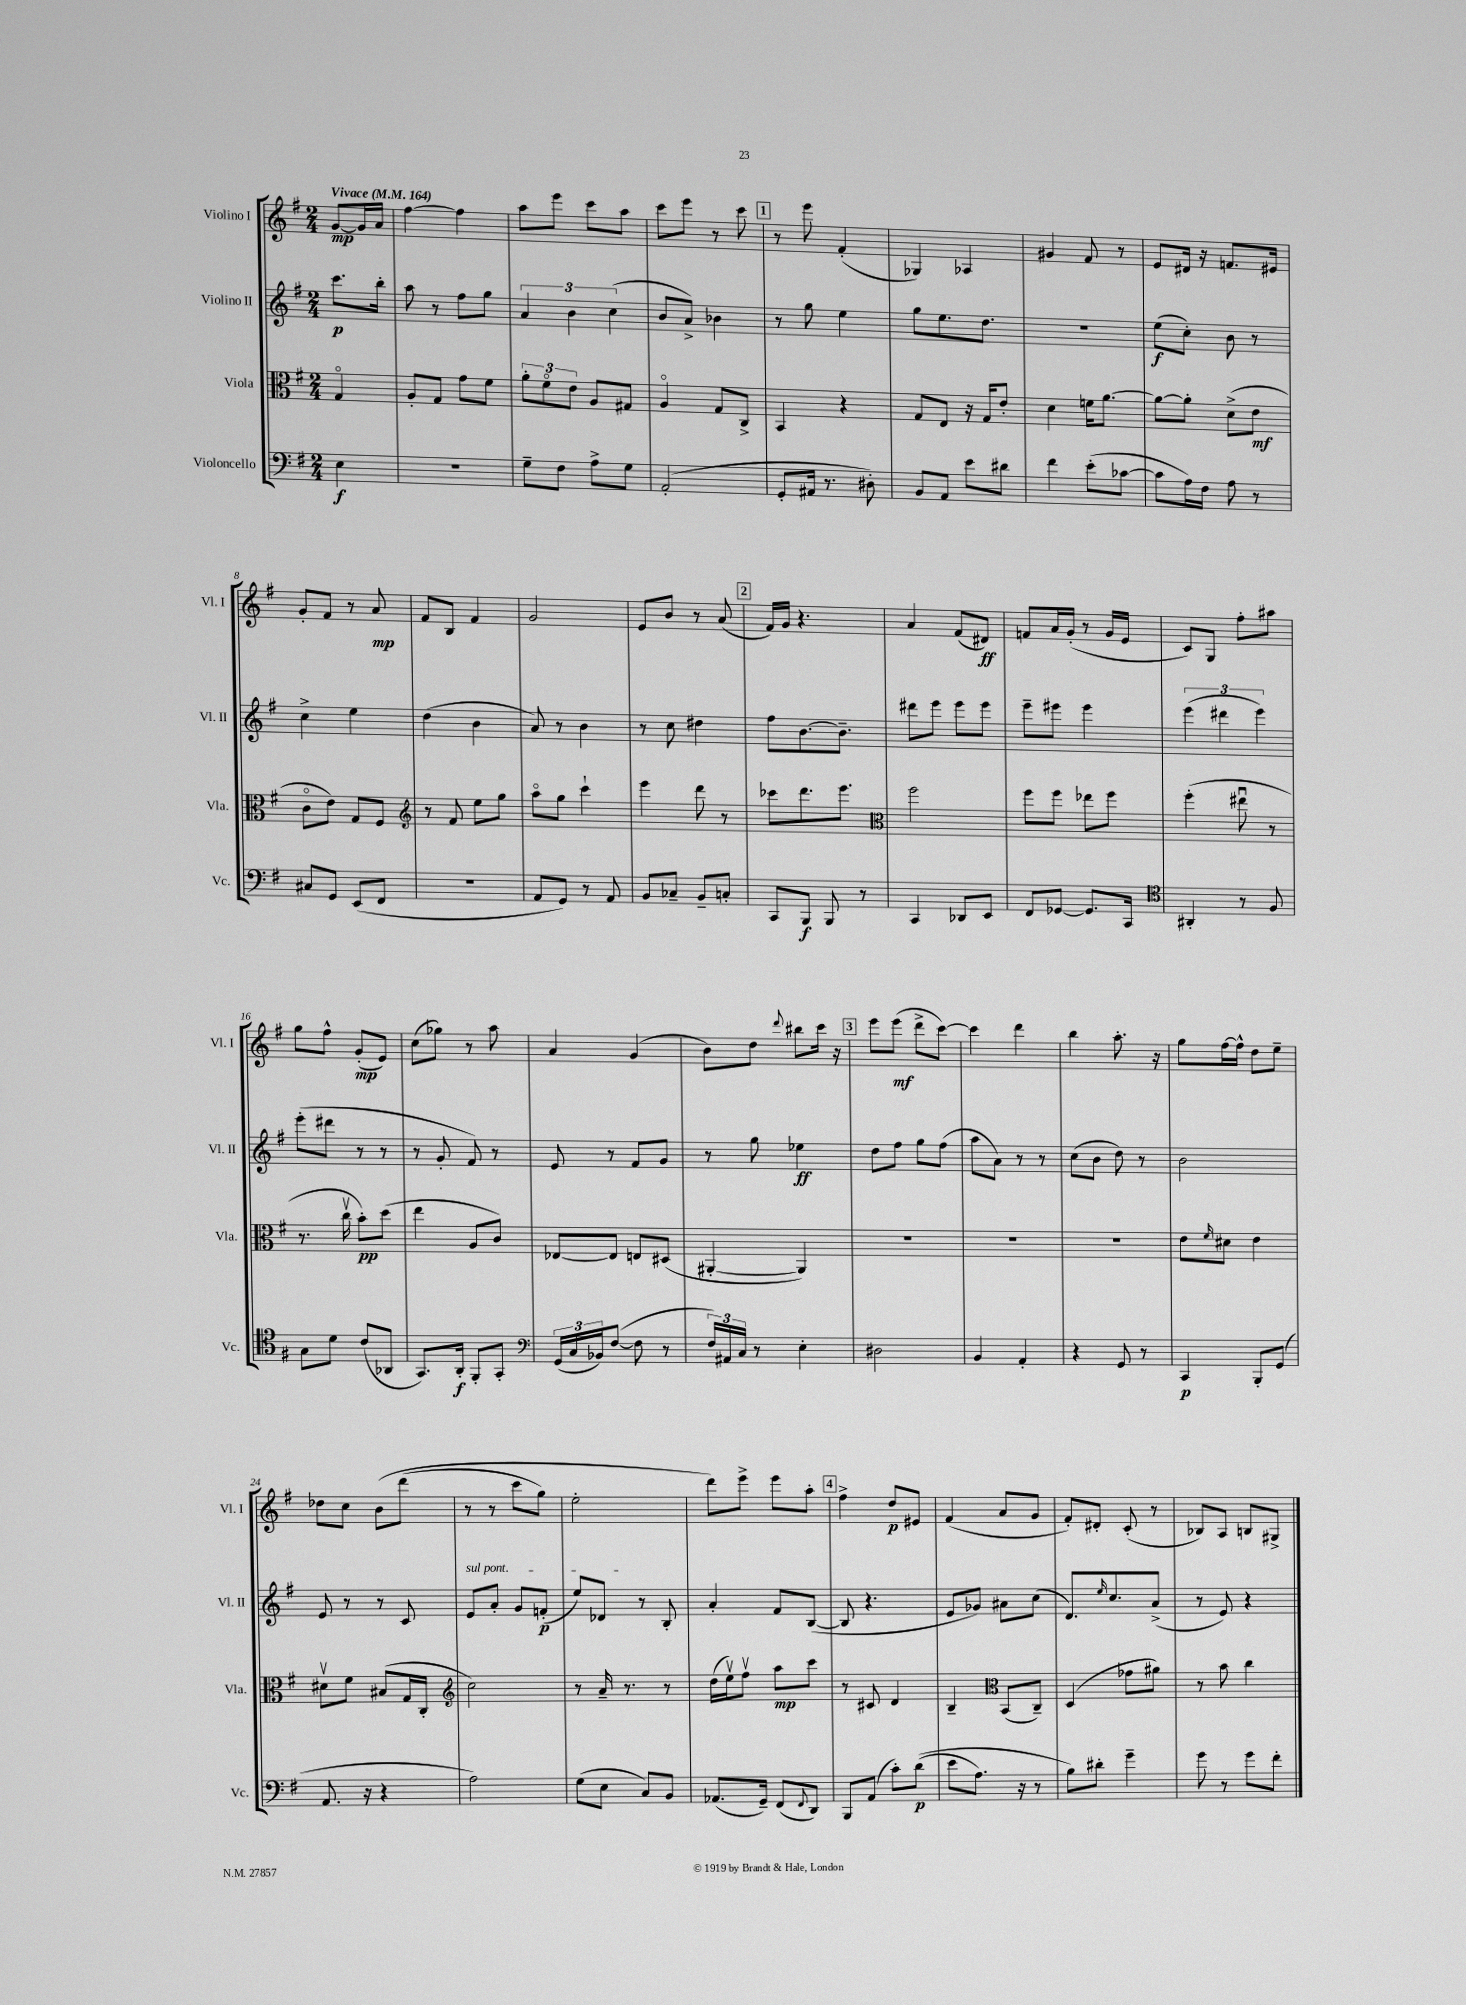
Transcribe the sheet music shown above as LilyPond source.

<<
\new StaffGroup <<
\new Staff = "s0" \with { instrumentName = "Violino I" shortInstrumentName = "Vl. I" } {
    \clef treble \key g \major \numericTimeSignature \time 2/4 \partial 4 \tempo "Vivace" 4 = 164
    g'8~\mp g'16 a'16 |
    fis''4~ fis''4 |
    a''8 e'''8 c'''8 a''8 |
    c'''8 e'''8 r8 c'''8 |
    \mark \markup { \box "1" } r8 e'''8 fis'4-.( |
    ges4) aes4 |
    gis'4 fis'8 r8 |
    e'8 dis'16 r16 f'8. eis'16 |
    g'8-. fis'8 r8 a'8\mp |
    fis'8 b8 fis'4 |
    g'2 |
    e'8 b'8 r8 a'8( |
    \mark \markup { \box "2" } fis'16) g'16 r4. |
    a'4 fis'8( dis'8\ff) |
    f'8 a'16 g'16-.( r8 g'16 e'16 |
    c'8) g8 fis''8-. ais''8 |
    g''8 fis''8-^ g'8-.\mp( e'8) |
    c''8( ges''8) r8 a''8 |
    a'4 g'4( |
    b'8) d''8 \appoggiatura { d'''8 } bis''8 c'''16 r16 |
    \mark \markup { \box "3" } e'''8 e'''8\mf( d'''8-> c'''8~) |
    c'''4 d'''4 |
    b''4 a''8.-. r16 |
    g''8 fis''16~ fis''16-^ d''8 e''8-- |
    des''8 c''8 b'8\( d'''8( |
    r8 r8 c'''8 g''8) |
    e''2-. |
    d'''8\) e'''8-> e'''8 a''8-. |
    \mark \markup { \box "4" } fis''4-> d''8\p eis'8 |
    fis'4( a'8 g'8 |
    fis'8-.) dis'8-. c'8-.( r8 |
    bes8) a8 b8 gis8-> \bar "|." |
}
\new Staff = "s1" \with { instrumentName = "Violino II" shortInstrumentName = "Vl. II" } {
    \clef treble \key g \major \numericTimeSignature \time 2/4 \partial 4
    c'''8.\p b''16-. |
    a''8 r8 fis''8 g''8 |
    \tuplet 3/2 { a'4 b'4 c''4( } |
    b'8 a'8->) bes'4 |
    \mark \markup { \box "1" } r8 g''8 e''4 |
    g''8 e''8. d''8. |
    R2 |
    e''8\f( c''8-.) b'8 r8 |
    c''4-> e''4 |
    d''4( b'4 |
    a'8) r8 b'4 |
    r8 c''8 dis''4 |
    \mark \markup { \box "2" } fis''8 b'8.~ b'8.-- |
    dis'''8 e'''8 e'''8 e'''8 |
    e'''8-- eis'''8 eis'''4 |
    \tuplet 3/2 { e'''4( dis'''4 e'''4) } |
    e'''8-.( dis'''8 r8 r8 |
    r8 g'8-. fis'8) r8 |
    e'8 r8 fis'8 g'8 |
    r8 g''8 ees''4\ff |
    \mark \markup { \box "3" } d''8 fis''8 g''8 fis''8( |
    a''8 a'8) r8 r8 |
    c''8( b'8 d''8) r8 |
    b'2 |
    e'8 r8 r8 c'8 |
    \once \override TextSpanner.bound-details.left.text = \markup { \italic "sul pont." } e'8\startTextSpan a'8-. g'8 f'8-.\p( |
    e''8) des'8\stopTextSpan r8 b8-. |
    a'4-. fis'8 b8~( |
    \mark \markup { \box "4" } b8 r4. |
    e'8 ges'8) ais'8 c''8( |
    d'8.) \grace { e''16 } c''8. a'8->( |
    r8 e'8) r4 \bar "|." |
}
\new Staff = "s2" \with { instrumentName = "Viola" shortInstrumentName = "Vla." } {
    \clef alto \key g \major \numericTimeSignature \time 2/4 \partial 4
    g4\flageolet |
    a8-. g8 g'8 fis'8 |
    \tuplet 3/2 { a'8-. fis'8\flageolet e'8 } a8 gis8 |
    a4\flageolet g8 c8-> |
    \mark \markup { \box "1" } b,4 r4 |
    g8 e8 r16 g16 e'8-. |
    d'4 f'16 a'8.~ |
    a'8~ a'8-. d'8->( e'8\mf |
    c'8\flageolet e'8) g8 fis8 |
    \clef treble r8 fis'8 e''8 g''8 |
    a''8\flageolet g''8 c'''4-! |
    e'''4 d'''8 r8 |
    \mark \markup { \box "2" } ces'''8 d'''8. e'''8. |
    \clef alto fis''2 |
    fis''8 fis''8 ees''8 fis''8 |
    fis''4-.( eis''8\downbow r8 |
    r8. c''16\upbow b'8-.\pp) d''8( |
    e''4 a8 c'8) |
    ees8~ ees8 e8 dis8( |
    ais,4~-. ais,4) |
    \mark \markup { \box "3" } R2 |
    R2 |
    R2 |
    e'8 \grace { fis'16 } dis'8 e'4 |
    dis'8\upbow fis'8 bis8( g16 c16-. |
    \clef treble c''2) |
    r8 a'16-- r8. r8 |
    d''16( e''16\upbow) fis''8\upbow a''8\mp c'''8 |
    \mark \markup { \box "4" } r8 cis'8 d'4 |
    b4-- \clef alto b,8( c8--) |
    d4( ges'8 ais'8) |
    r8 b'8 c''4 \bar "|." |
}
\new Staff = "s3" \with { instrumentName = "Violoncello" shortInstrumentName = "Vc." } {
    \clef bass \key g \major \numericTimeSignature \time 2/4 \partial 4
    e4\f |
    r2 |
    g8-- fis8 a8-> g8 |
    a,2-.( |
    \mark \markup { \box "1" } g,8-. ais,16 r8. dis8-.) |
    b,8 a,8 e'8 dis'8 |
    fis'4 e'8-.( ces'8~ |
    ces'8 a16) fis16 a8 r8 |
    cis8 g,8 e,8( fis,8 |
    R2 |
    a,8 g,8) r8 a,8 |
    b,8 ces8-- b,8-- c8-. |
    \mark \markup { \box "2" } c,8 b,,8\f b,,8 r8 |
    c,4 des,8 e,8 |
    fis,8 ges,8~ ges,8. c,16 |
    \clef tenor ais,4-. r8 fis8 |
    g8 d'8 c'8( aes,8 |
    g,8.) a,16-.\f fis,8-. g,8-. |
    \clef bass \tuplet 3/2 { g,16( c16 bes,16) } fis8~( fis8 r8 |
    \tuplet 3/2 { fis16) ais,16 c16 } r8 e4-. |
    \mark \markup { \box "3" } dis2 |
    b,4 a,4-. |
    r4 g,8 r8 |
    c,4\p b,,8-. g,8( |
    a,8. r16 r4 |
    a2) |
    g8( e8 c8) b,8 |
    aes,8.( g,16--) fis,8( \appoggiatura { fis,8 } d,8) |
    \mark \markup { \box "4" } b,,8 a,8( c'8-.) d'8\p(\( |
    e'8 a8.) r16 r8 |
    b8\) dis'8-. g'4-- |
    g'8 r8 g'8 fis'8-. \bar "|." |
}
>>
>>
